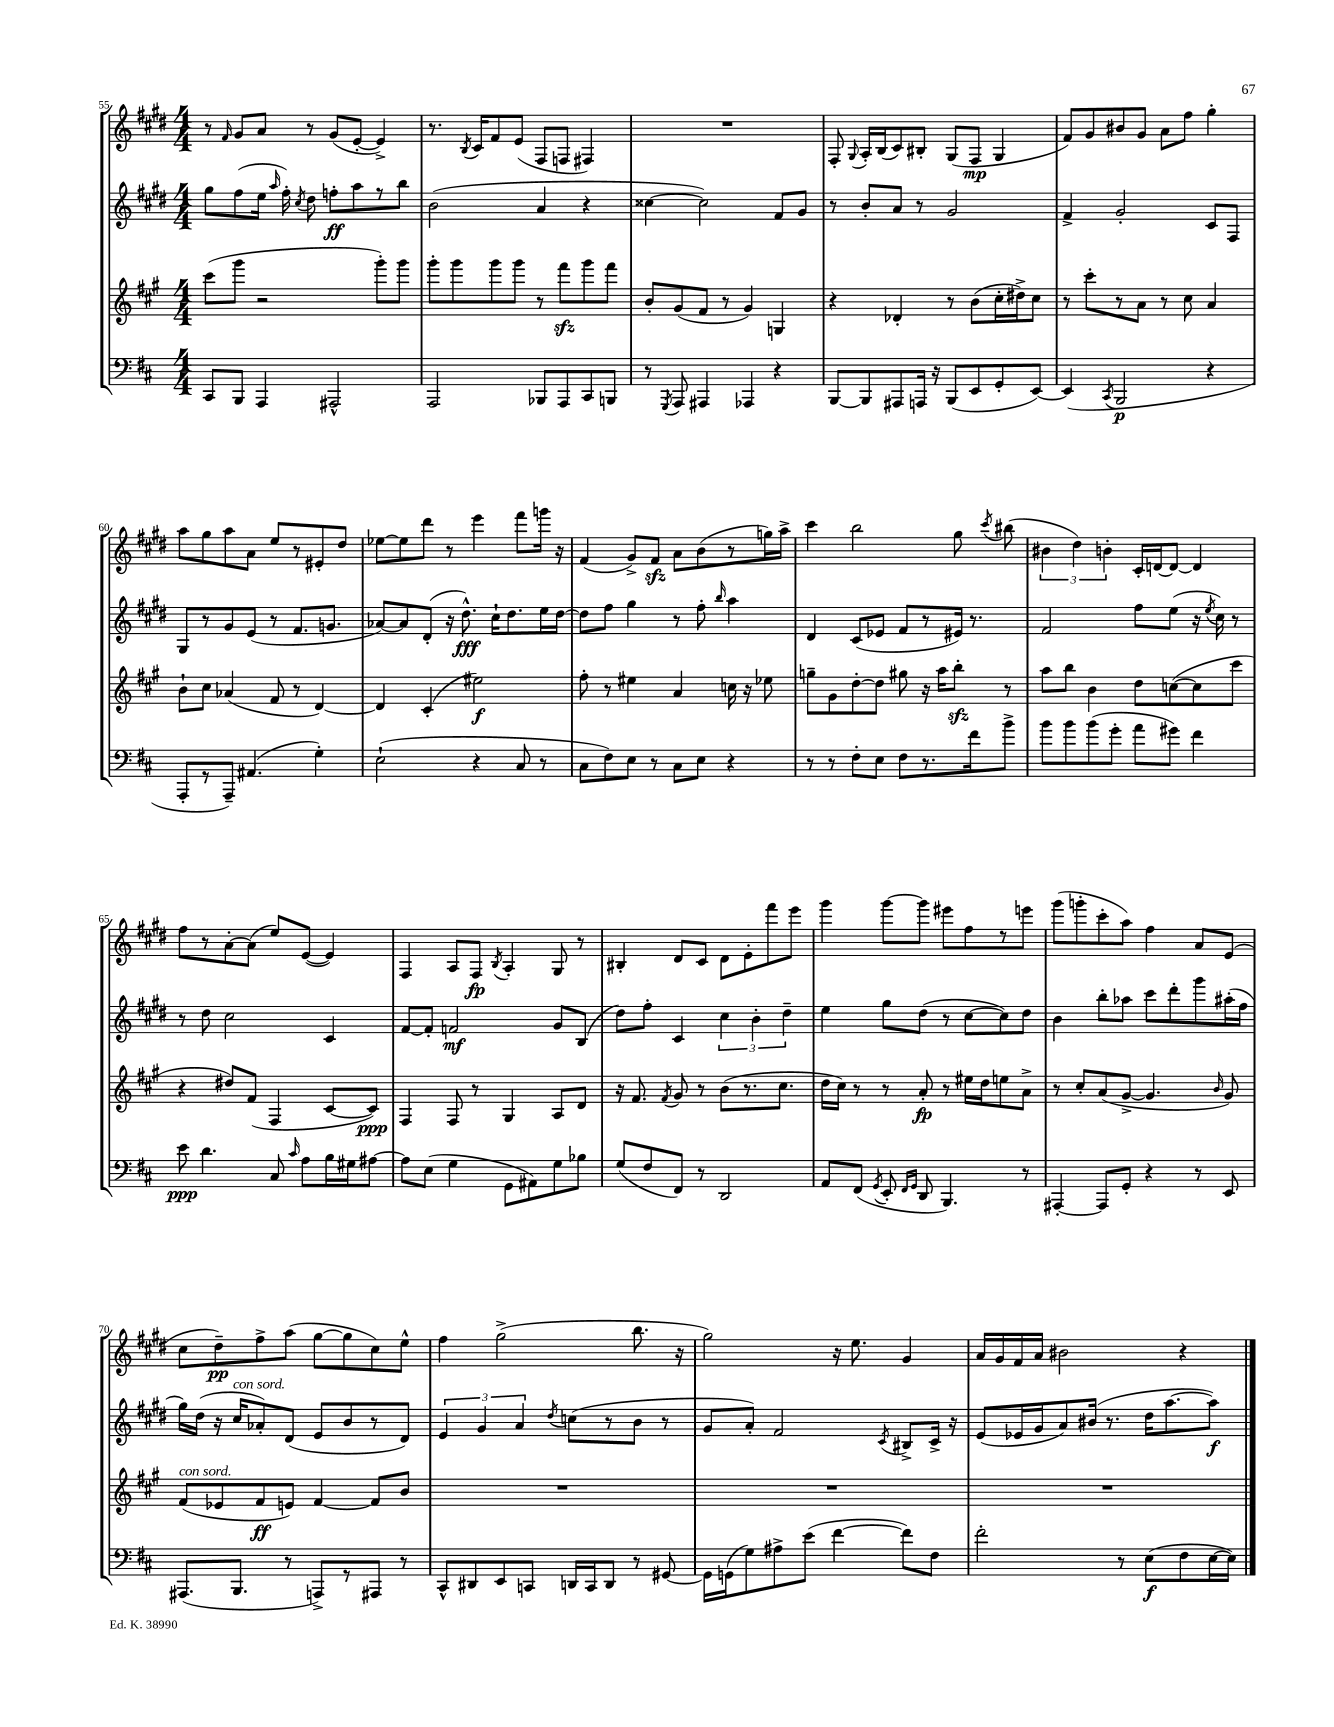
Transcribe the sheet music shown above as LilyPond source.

<<
\new StaffGroup <<
\new Staff = "s0" {
    \clef treble \key e \major \numericTimeSignature \time 4/4
    \autoBeamOff r8 \grace { fis'16 } gis'8[ a'8] r8 gis'8[( e'8]~-. e'4->) |
    r8. \acciaccatura { b8 } cis'16[ fis'8 e'8]( fis8[ f8] fis4) |
    R1 |
    fis8-. \appoggiatura { gis8 } a16[-. b16( cis'8) bis8]-. gis8[( fis8]\mp gis4 |
    fis'8[) gis'8 bis'8 gis'8] a'8[ fis''8] gis''4-. |
    a''8[ gis''8 a''8 a'8] e''8[ r8 eis'8-. dis''8] |
    ees''8[~ ees''8 dis'''8] r8 e'''4 fis'''8[ g'''16] r16 |
    fis'4( gis'8[->) fis'8]\sfz a'8[ b'8( r8 g''16) a''16]-> |
    cis'''4 b''2 gis''8 \acciaccatura { cis'''8 } bis''8( |
    \tuplet 3/2 { bis'4 dis''4) b'4-. } cis'16[-. d'16~ d'8]~ d'4 |
    fis''8[ r8 a'8~-. a'8]( e''8[) e'8]~( e'4) |
    fis4 a8[ fis8]\fp \acciaccatura { b8 } a4-. gis8 r8 |
    bis4-. dis'8[ cis'8] dis'8[ e'8-. fis'''8 e'''8] |
    gis'''4 gis'''8[~ gis'''8] eis'''8[ fis''8 r8 e'''8] |
    gis'''8[( g'''8-. cis'''8-. a''8]) fis''4 a'8[ e'8]( |
    cis''8[ dis''8--\pp) fis''8-> a''8]( gis''8[~ gis''8 cis''8) e''8]-^ |
    fis''4 gis''2->( b''8. r16 |
    gis''2) r16 e''8. gis'4 |
    a'16[ gis'16 fis'16 a'16] bis'2 r4 \bar "|." |
}
\new Staff = "s1" {
    \clef treble \key e \major \numericTimeSignature \time 4/4
    \autoBeamOff gis''8[ fis''8( e''16] \grace { a''16 } fis''16-.) \acciaccatura { cis''8 } dis''8 f''8[-.\ff a''8 r8 b''8] |
    b'2( a'4 r4 |
    cisis''4~ cisis''2) fis'8[ gis'8] |
    r8 b'8[-. a'8] r8 gis'2 |
    fis'4-> gis'2-. cis'8[ fis8] |
    gis8[ r8 gis'8 e'8]( r8 fis'8.[ g'8.] |
    aes'8[~) aes'8 dis'8]-.( r16 dis''8.-^\fff) cis''16[-! dis''8. e''16 dis''16]~ |
    dis''8[ fis''8] gis''4 r8 fis''8-. \grace { b''16 } a''4 |
    dis'4 cis'8[( ees'8] fis'8[ r8 eis'16]) r8. |
    fis'2 fis''8[ e''8]( r16 \acciaccatura { e''8 } cis''16) r8 |
    r8 dis''8 cis''2 cis'4 |
    fis'8[~ fis'8]-. f'2\mf gis'8[ b8]( |
    dis''8[) fis''8]-. cis'4 \tuplet 3/2 { cis''4 b'4-. dis''4-- } |
    e''4 gis''8[ dis''8]( r8 cis''8[~ cis''8) dis''8] |
    b'4 b''8[-. aes''8] cis'''8[ dis'''8-. gis'''8 ais''16-.( fis''16] |
    gis''16[) dis''16]( r16 cis''16[^\markup { \italic "con sord." } aes'8-.) dis'8]( e'8[ b'8 r8 dis'8]) |
    \tuplet 3/2 { e'4 gis'4 a'4 } \acciaccatura { dis''8 } c''8[( r8 b'8] r8 |
    gis'8[ a'8]-.) fis'2 \acciaccatura { cis'8 } bis8[-> cis'16]-> r16 |
    e'8[( ees'16 gis'16 a'8) bis'16]( r8. dis''16[ a''8.~ a''8]\f) \bar "|." |
}
\new Staff = "s2" {
    \clef treble \key a \major \numericTimeSignature \time 4/4
    \autoBeamOff cis'''8[( gis'''8] r2 gis'''8[-.) gis'''8] |
    gis'''8[-. gis'''8 gis'''8 gis'''8] r8 fis'''8[\sfz gis'''8 fis'''8] |
    b'8[-. gis'8( fis'8] r8 gis'4) g4 |
    r4 des'4-. r8 b'8[( cis''16-. dis''16->) cis''8] |
    r8 cis'''8[-. r8 a'8] r8 cis''8 a'4 |
    b'8[-! cis''8] aes'4( fis'8 r8 d'4~) |
    d'4 cis'4-.( eis''2\f) |
    fis''8-. r8 eis''4 a'4 c''16 r16 ees''8 |
    g''8[-- gis'8 d''8~-. d''8] gis''8 r16 a''16[ b''8]-.\sfz r8 |
    a''8[ b''8] b'4 d''8[ c''8~( c''8 cis'''8] |
    r4 dis''8[) fis'8]( fis4 cis'8[~ cis'8]\ppp) |
    fis4 fis8 r8 gis4 a8[ d'8] |
    r16 fis'8. \acciaccatura { fis'8 } gis'8 r8 b'8[( r8. cis''8.] |
    d''16[ cis''16]) r8 r8 a'8-.\fp r8 eis''16[ d''16 e''8 a'8]-> |
    r8 cis''8[-. a'8( gis'8]~-> gis'4. \grace { b'16 } gis'8) |
    fis'8[^\markup { \italic "con sord." }( ees'8 fis'8\ff e'8]) fis'4~ fis'8[ b'8] |
    R1 |
    R1 |
    R1 \bar "|." |
}
\new Staff = "s3" {
    \clef bass \key d \major \numericTimeSignature \time 4/4
    \autoBeamOff cis,8[ b,,8] a,,4 ais,,2-^ |
    a,,2 bes,,8[ a,,8 cis,8 b,,8] |
    r8 \acciaccatura { g,,8 } a,,8 ais,,4 aes,,4 r4 |
    b,,8[~ b,,8 ais,,8 a,,16] r16 b,,8[( e,8 g,8-. e,8]~) |
    e,4( \acciaccatura { cis,8 } b,,2\p r4 |
    a,,8[-. r8 a,,8]--) ais,4.( g4-.) |
    e2-!( r4 cis8 r8 |
    cis8[ fis8) e8] r8 cis8[ e8] r4 |
    r8 r8 fis8[-. e8] fis8[ r8. fis'16 b'8]-> |
    b'8[ b'8 b'8( g'8]-. a'8[ gis'8]) fis'4 |
    e'8\ppp d'4. cis8 \grace { cis'16 } a8[ b16 gis16 ais8]~ |
    ais8[ e8]( g4 g,8[ ais,8) g8 bes8] |
    g8[( fis8 fis,8]) r8 d,2 |
    a,8[ fis,8]( \acciaccatura { g,8 } e,8-. \grace { fis,16[ g,16] } d,8 b,,4.) r8 |
    ais,,4~-. ais,,8[ g,8]-. r4 r8 e,8 |
    ais,,8.[( b,,8.] r8 a,,8[->) r8 ais,,8] r8 |
    cis,8[-^ dis,8 e,8 c,8] d,16[ c,16 d,8] r8 gis,8~ |
    gis,16[ g,16( g8) ais8-> e'8]( fis'4~ fis'8[) fis8] |
    fis'2-. r8 e8[\f( fis8 e16~ e16]) \bar "|." |
}
>>
>>
\layout { \context { \Score currentBarNumber = #55 } }
